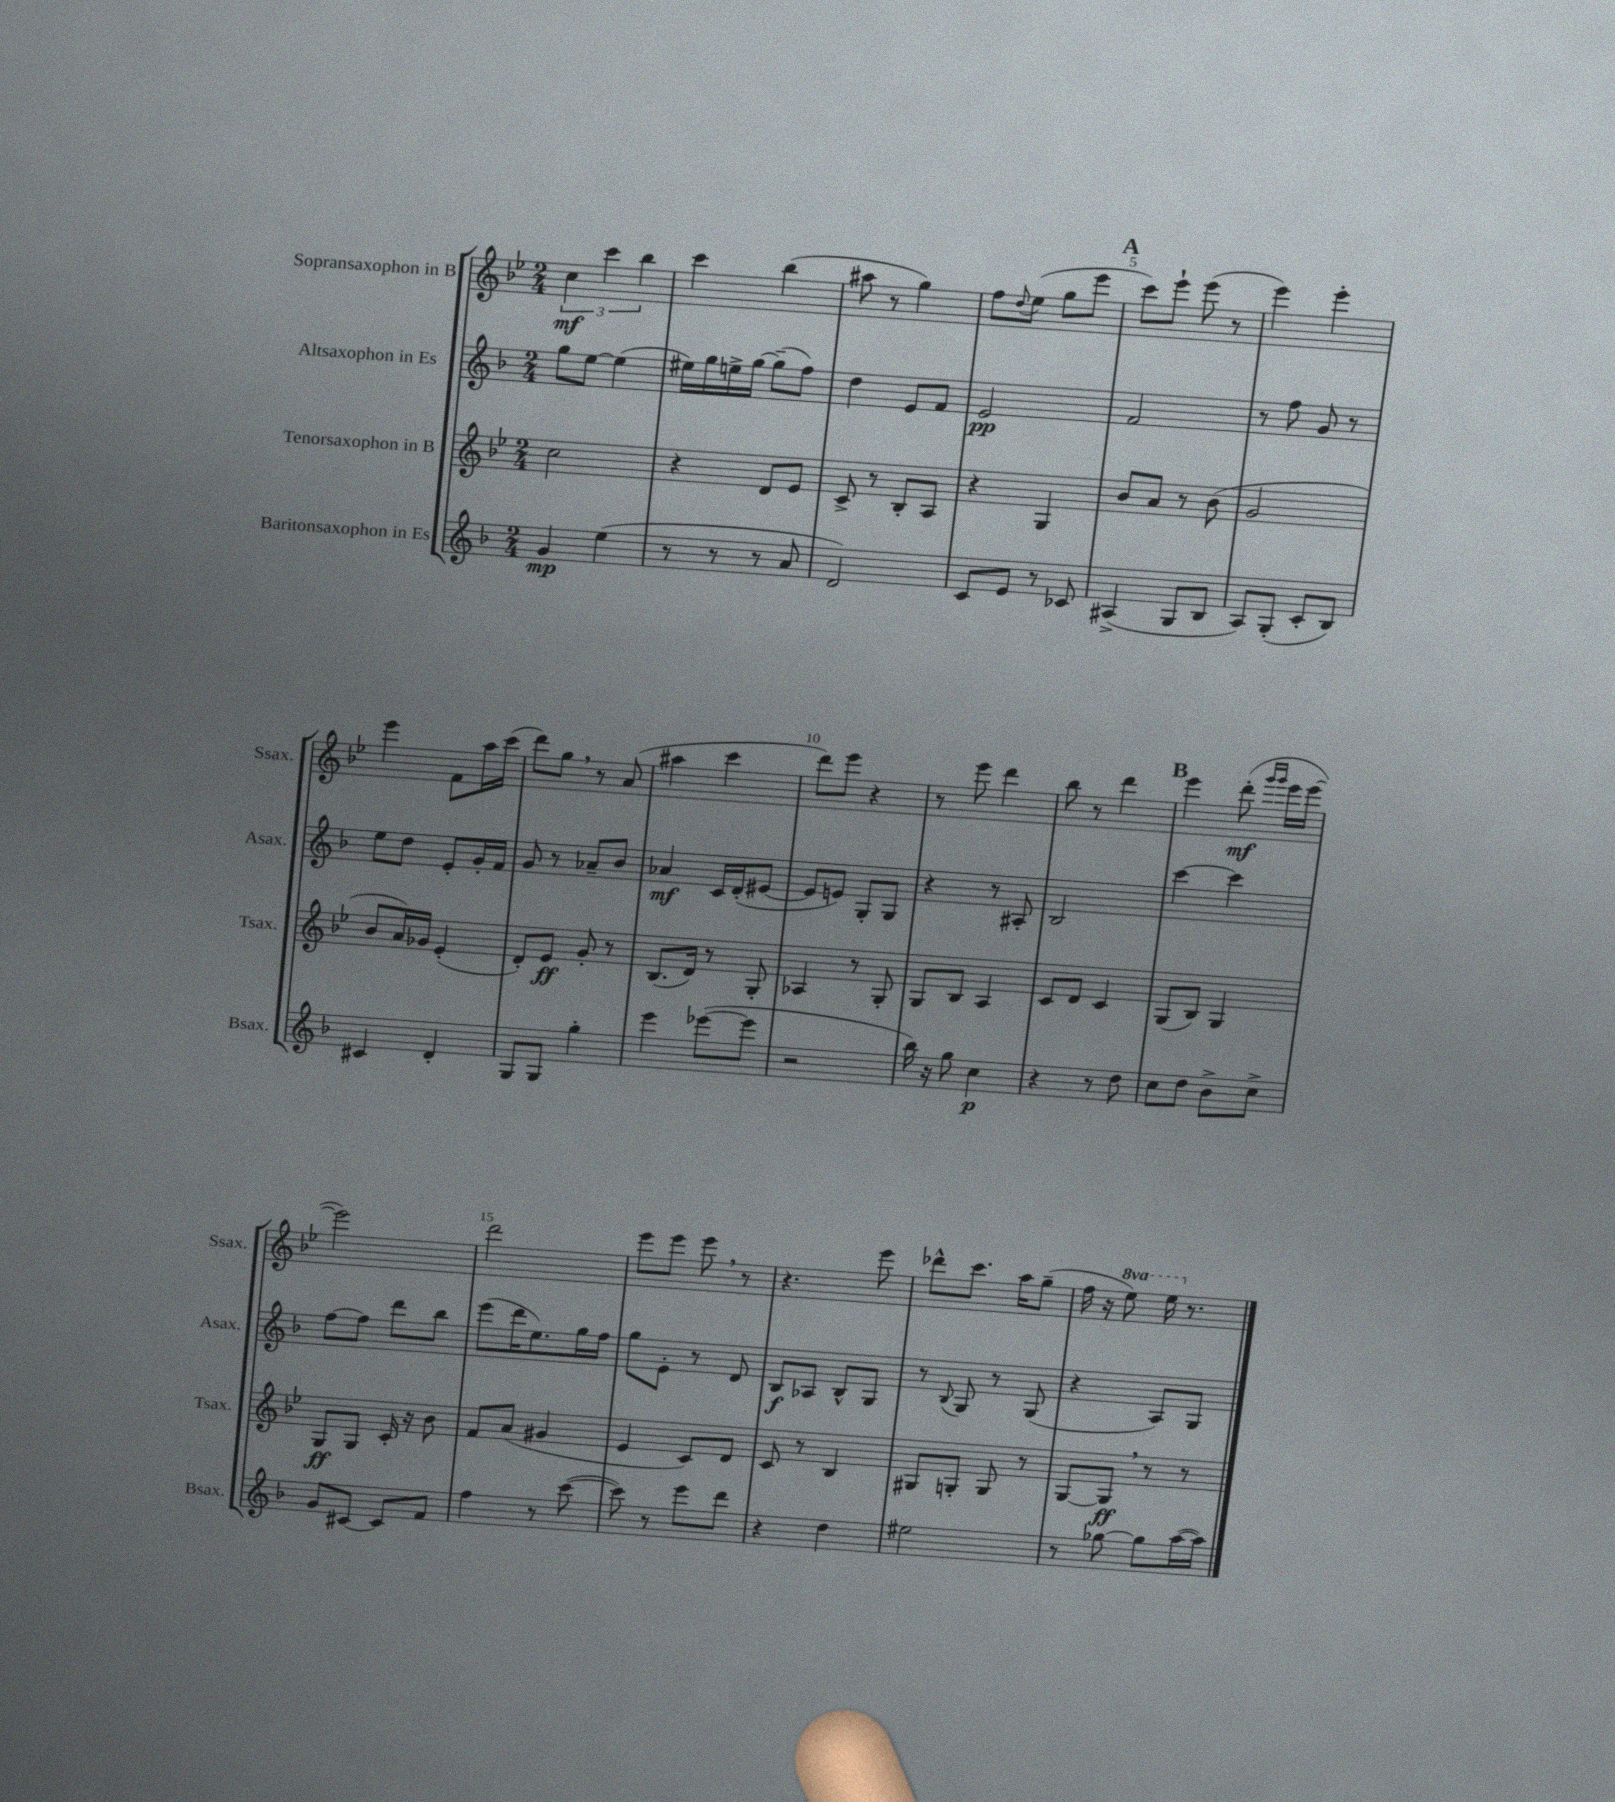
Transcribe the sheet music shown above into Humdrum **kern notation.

**kern	**kern	**kern	**kern
*staff4	*staff3	*staff2	*staff1
*clefG2	*clefG2	*clefG2	*clefG2
*k[b-]	*k[b-e-]	*k[b-]	*k[b-e-]
*M2/4	*M2/4	*M2/4	*M2/4
4g/	2cc\	8gg\L	6cc\
.	.	[8ee\J	.
.	.	.	6ccc\
(4ee\	.	(4ee\]	.
.	.	.	6bb-\
=	=	=	=
8r	4r	16ee#\LL)	4ccc\
.	.	16gg\	.
8r	.	16ee^\	.
.	.	[16gg\JJ	.
8r	8d/L	(8gg~\]L	(4bb-\
8a/	8e-/J	8ff\J)	.
=	=	=	=
2d/)	8c^/	4dd\	8aa#\
.	8r	.	8r
.	8B-'/L	8e/L	4gg\)
.	8A/J	8f/J	.
=	=	=	=
8c/L	4r	2e/	8ff\L
.	.	.	8qqdd/
8e/J	.	.	(8ee-\J
8r	4G/	.	8gg\L
8c-/	.	.	8eee-\J
=	=	=	=
(4A#^/	8b-/L	2f/	8ccc\L)
.	8a/J	.	8eee-`\J
8G/L	8r	.	(8eee-\
8B-/J	(8b-\	.	8r
=	=	=	=
8A/L)	2g/	8r	4eee-\)
(8G'/J	.	8ff\	.
8c'/L	.	8g/	4eee-'\
8B-/J)	.	8r	.
=	=	=	=
4c#/	8b-/L	8ee\L	4eee-\
.	16a/L)	8dd\J	.
.	16g-/JJ	.	.
4d'/	(4e-'/	8e'/L	8f\L
.	.	16g'/L	16aa\L
.	.	16f/JJ	(16ccc\JJ
=	=	=	=
8G/L	8d'/L)	8g/	8ddd\L)
8G/J	8e-/J	8r	8gg\J
4gg'\	8g'/	8a-~/L	8r
.	8r	8b-/J	(8a/
=	=	=	=
4eee\	(8.B-/L	4a-/	4aa#\
.	16d/Jk)	.	.
([8eee-\L	8r	16c/LL	4ccc\
.	.	(16d'/J	.
8eee-\]J	8G'/	[8e#/J	.
=	=	=	=
2r	4A-/	8e#/]L	8ddd\L)
.	.	8e/J)	8eee-\J
.	8r	8G'/L	4r
.	8G'/	8G/J	.
=	=	=	=
16bb-\)	8G/L	4r	8r
16r	.	.	.
8gg\	8B-/J	.	8eee-\
4cc\	4A/	8r	4ddd\
.	.	8A#'/	.
=	=	=	=
4r	8c/L	2B-/	8bb-\
.	8d/J	.	8r
8r	4c/	.	4ddd\
8dd\	.	.	.
=	=	=	=
8cc\L	(8G/L	[4ccc\	4eee-\
8dd\J	8B-/J)	.	.
8b-^\L	4G/	4ccc\]	(8ddd'\
.	.	.	16qqggg/LL
.	.	.	16qqggg/JJ
8cc^\J	.	.	16eee-\LL
.	.	.	[16eee-\JJ
=	=	=	=
8g/L	8G/L	[8ff\L	2eee-\])
[8c#/J	8G/J	8ff\]J	.
8c#/]L	16c'/	8ddd\L	.
.	16r	.	.
8f/J	8b-\	8bb-\J	.
=	=	=	=
4ff\	8f/L	(8eee\L	2ddd\
.	(8a/J	16ddd\K	.
.	.	8.ee\)	.
8r	4g#/	.	.
([8ccc\	.	16gg\L	.
.	.	16ff\JJ	.
=	=	=	=
8ccc\])	4e-/	8gg\L	8eee-\L
8r	.	8e'\J	8eee-\J
8eee\L	8c/L)	8r	8eee-\
8ddd\J	8d/J	8d/	8r
=	=	=	=
4r	8c/	8B-/L	4.r
.	8r	8A-/J	.
4dd\	4B-/	8B-^^/L	.
.	.	8G/J	8eee-\
=	=	=	=
2ee#\	8G#/L	8r	8ddd-^^\L
.	.	8qqB-/	.
.	8G'/J	8G/	8.ccc\J
.	8G/	8r	.
.	.	.	16aa\LK
.	8r	(8G/	(8gg~\J
=	=	=	=
8r	[8G/L	4r	16ff\
.	.	.	16r
[8gg-\	8G/]J	.	8eee-\)
8gg-\]L	8r	8A/L)	16eee-\
.	.	.	8.r
([16aa\L	8r	8G/J	.
16aa\]JJ)	.	.	.
==	==	==	==
*-	*-	*-	*-
